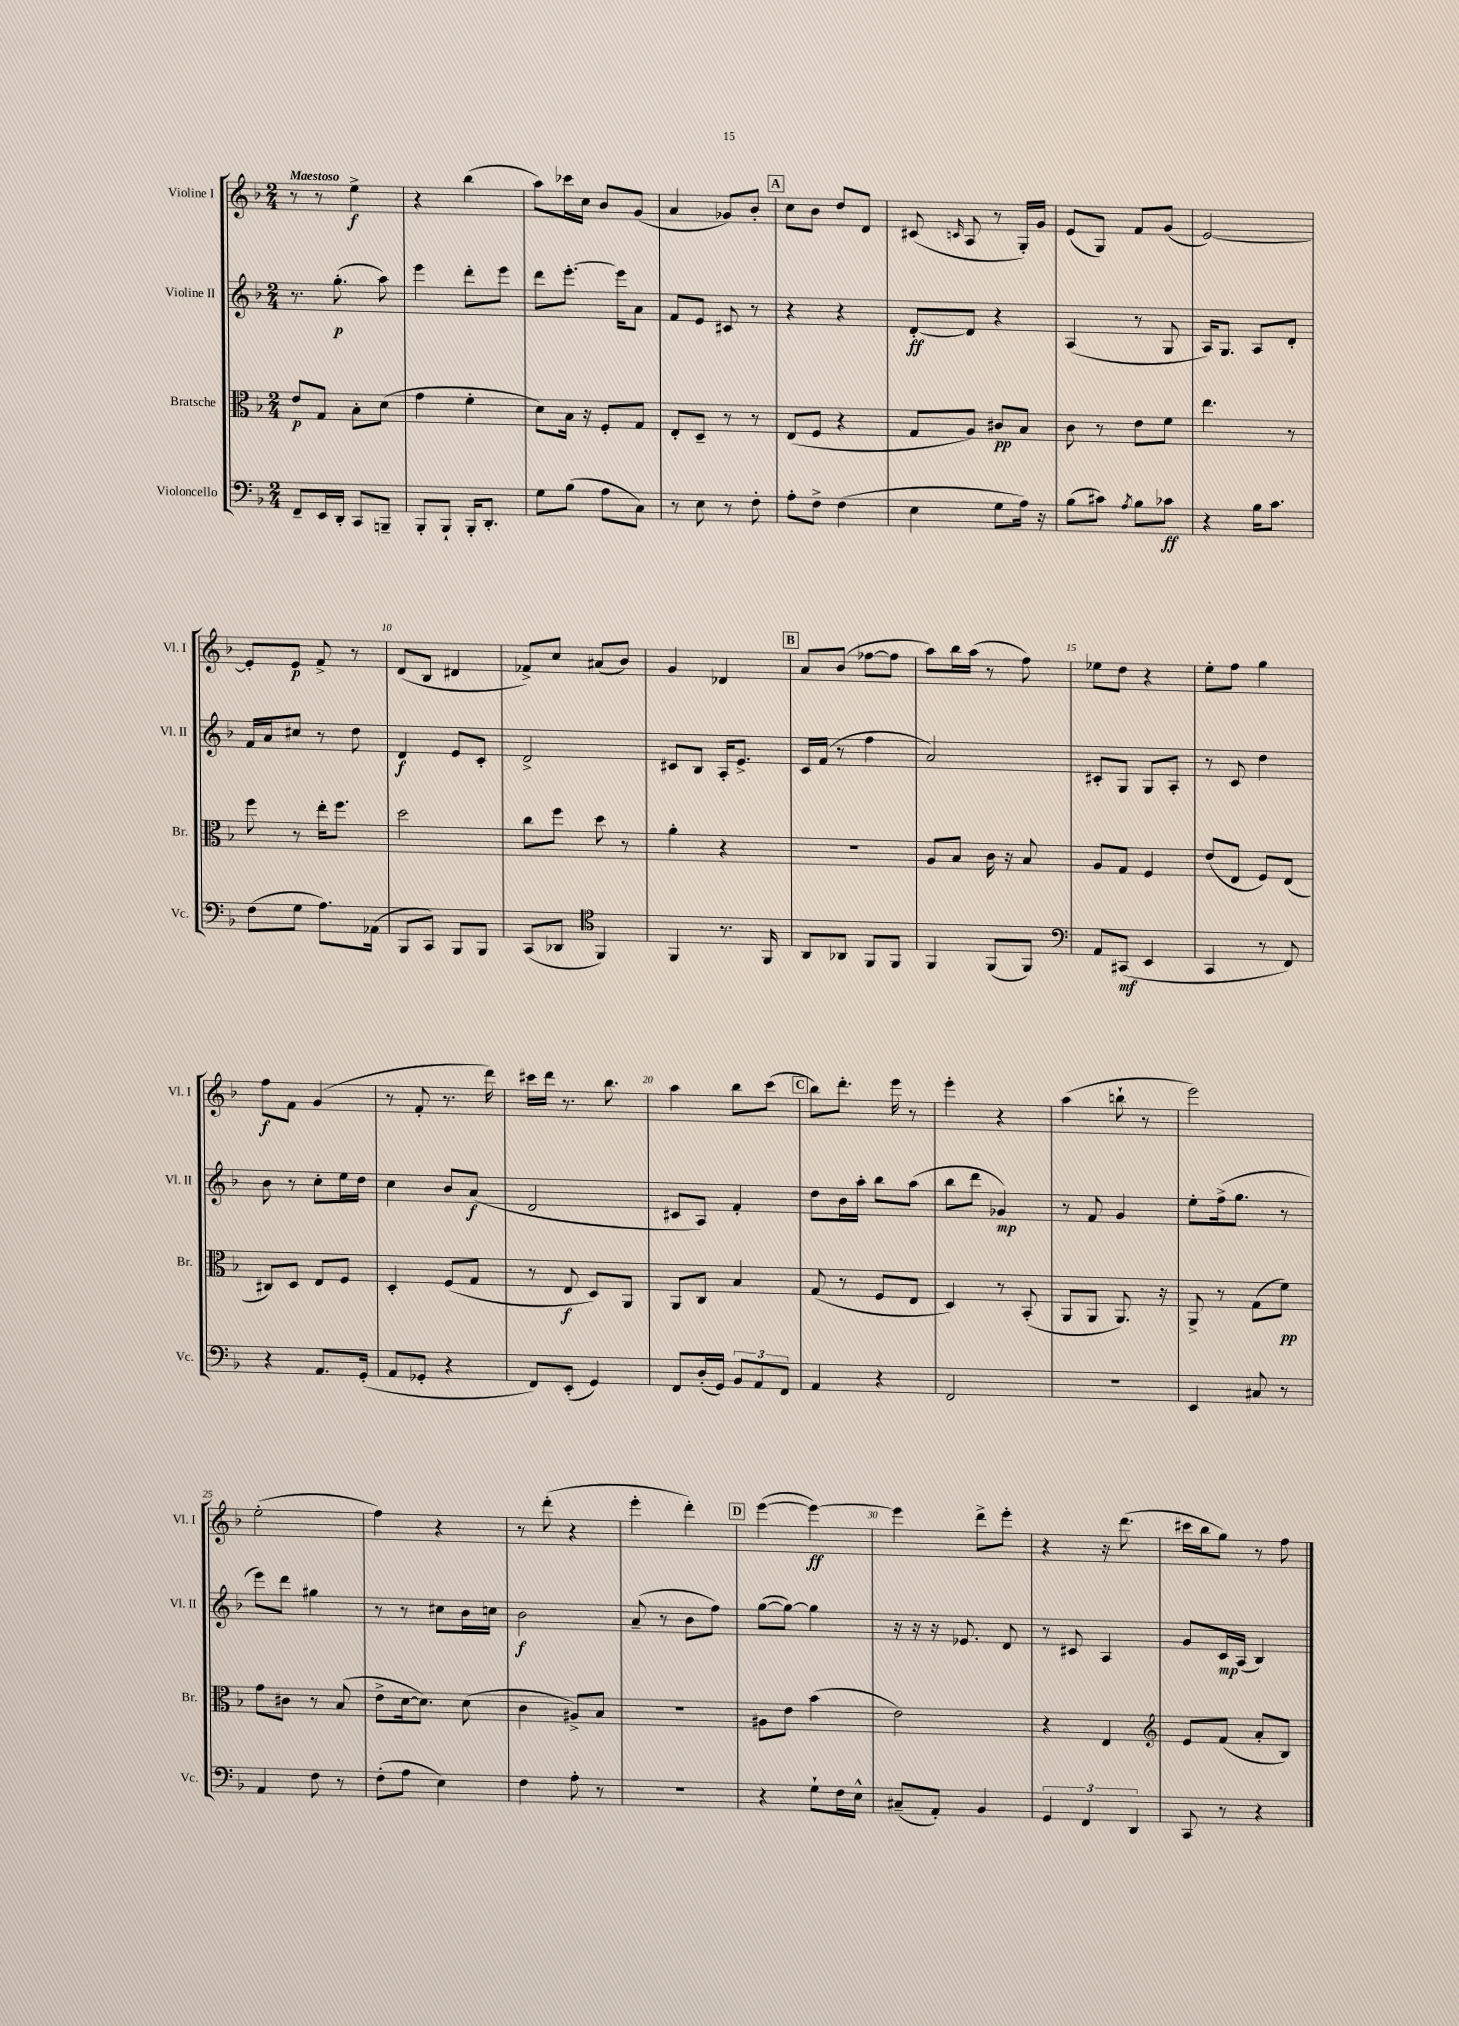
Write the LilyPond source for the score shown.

<<
\new StaffGroup <<
\new Staff = "s0" \with { instrumentName = "Violine I" shortInstrumentName = "Vl. I" } {
    \clef treble \key f \major \numericTimeSignature \time 2/4 \tempo "Maestoso"
    \autoBeamOff r8 r8 e''4->\f |
    r4 bes''4( |
    a''8[) ces'''16 c''16] bes'8[ g'8]( |
    a'4 ges'8[) bes'8]-. |
    \mark \markup { \box "A" } c''8[ bes'8] d''8[ d'8] |
    cis'8( \grace { c'16 } a8 r8 g16[-.) g'16] |
    e'8[( g8]) f'8[ g'8]( |
    e'2~) |
    e'8[-. e'8]\p f'8-> r8 |
    d'8[( bes8] dis'4 |
    fes'8[->) c''8] ais'8[( bes'8]) |
    g'4 des'4 |
    \mark \markup { \box "B" } a'8[ bes'8]( fes''8[~ fes''8] |
    a''8[) bes''16 a''16]( r8 f''8) |
    ees''8[ d''8] r4 |
    e''8[-. f''8] g''4 |
    f''8[\f f'8] g'4( |
    r8 f'8-. r8. d'''16) |
    cis'''16[ d'''16] r8. bes''8. |
    a''4 bes''8[ c'''8]( |
    \mark \markup { \box "C" } bes''8[) d'''8.]-. e'''16 r8 |
    e'''4-. r4 |
    a''4( b''8-! r8 |
    e'''2) |
    e''2-.( |
    f''4) r4 |
    r8 d'''8-.( r4 |
    e'''4-. d'''4-.) |
    \mark \markup { \box "D" } e'''4~( e'''4~\ff) |
    e'''4 d'''8[-> e'''8]-. |
    r4 r16 d'''8.( |
    cis'''16[ bes''16 g''8]) r8 f''8 \bar "|." |
}
\new Staff = "s1" \with { instrumentName = "Violine II" shortInstrumentName = "Vl. II" } {
    \clef treble \key f \major \numericTimeSignature \time 2/4
    \autoBeamOff r8. g''8.-.\p( a''8) |
    e'''4 d'''8[-. e'''8] |
    d'''8[ e'''8.]~-. e'''16[ a'8] |
    f'8[ e'8] cis'8 r8 |
    \mark \markup { \box "A" } r4 r4 |
    d'8[~-.\ff d'8] r4 |
    a4( r8 g8 |
    a16[) g8.] a8[ d'8]-. |
    f'16[ a'16 cis''8] r8 d''8 |
    d'4\f e'8[ c'8]-. |
    d'2-> |
    cis'8[ bes8] a16[-. e'8.]-> |
    \mark \markup { \box "B" } c'16[ f'16]( r8 f''4 |
    a'2) |
    cis'8[-. g8] g8[ a8]-. |
    r8 c'8 d''4 |
    bes'8 r8 c''8[-. e''16 d''16] |
    c''4 bes'8[ a'8]\f( |
    d'2 |
    cis'8[ a8]) f'4-. |
    \mark \markup { \box "C" } d''8[ bes'16 a''16]-. bes''8[ a''8]( |
    bes''8[ d'''8] ges'4\mp) |
    r8 f'8 g'4 |
    e''8[-. f''16->( g''8.] r8 |
    e'''8[) d'''8] gis''4 |
    r8 r8 cis''8[ bes'16 c''16] |
    bes'2\f |
    a'8--( r8 bes'8[ f''8]) |
    \mark \markup { \box "D" } g''8[~( g''8]~) g''4 |
    r16 r16 r16 ees'8. d'8 |
    r8 cis'8 a4 |
    g'8[ c'16\mp a16]( bes4) \bar "|." |
}
\new Staff = "s2" \with { instrumentName = "Bratsche" shortInstrumentName = "Br." } {
    \clef alto \key f \major \numericTimeSignature \time 2/4
    \autoBeamOff e'8[\p g8] bes8[-. d'8]( |
    g'4 f'4-. |
    d'8[) bes16] r16 f8[-. g8] |
    e8[-. d8]-- r8 r8 |
    \mark \markup { \box "A" } e8[( f8] r4 |
    g8[ a8]) cis'8[\pp bes8] |
    c'8 r8 e'8[ f'8] |
    e''4. r8 |
    f''8 r8 e''16[-. f''8.] |
    d''2 |
    c''8[ f''8] d''8 r8 |
    a'4-. r4 |
    \mark \markup { \box "B" } r2 |
    a8[ bes8] c'16 r16 bes8 |
    a8[ g8] f4 |
    e'8[( e8] f8[) e8]( |
    cis8[) d8] e8[ f8] |
    d4-. f8[( g8] |
    r8 e8\f d8[) a,8] |
    a,8[ c8] bes4 |
    \mark \markup { \box "C" } g8( r8 f8[ e8] |
    d4) r8 bes,8-.( |
    a,8[ a,8] a,8.) r16 |
    a,8-> r8 g8[( f'8]\pp) |
    g'8[ cis'8] r8 bes8( |
    e'8[-> d'16~ d'8.]) d'8( |
    c'4 ais8[->) bes8] |
    R2 |
    \mark \markup { \box "D" } ais8[ e'8] bes'4( |
    e'2) |
    r4 e4 |
    \clef treble e'8[ f'8]( a'8[-. bes8]) \bar "|." |
}
\new Staff = "s3" \with { instrumentName = "Violoncello" shortInstrumentName = "Vc." } {
    \clef bass \key f \major \numericTimeSignature \time 2/4
    \autoBeamOff f,8[-- e,16 d,16]-. c,8[ b,,8]-- |
    bes,,8[-. bes,,8]-! bes,,16[-. d,8.]-. |
    g8[ bes8]( a8[ c8]) |
    r8 e8 r8 f8-. |
    \mark \markup { \box "A" } a8[-. f8]-> f4( |
    e4 g8[ a16]) r16 |
    bes8[( cis'8]) \acciaccatura { a8 } bes8[ ces'8]\ff |
    r4 bes16[ c'8.] |
    f8[( g8] a8.[) aes,16]( |
    bes,,8[ c,8]) bes,,8[ bes,,8] |
    c,8[( des,8] \clef tenor f,4) |
    f,4 r8. f,16 |
    \mark \markup { \box "B" } a,8[ aes,8] f,8[ f,8] |
    f,4 f,8[( f,8]) |
    \clef bass a,8[ cis,8]\mf( e,4 |
    c,4 r8 f,8) |
    r4 a,8.[ g,16]-.( |
    a,8[ ges,8]-. r4 |
    f,8[) e,8]-.( g,4) |
    f,8[ d16-.( g,16]) \tuplet 3/2 { bes,8[ a,8 f,8] } |
    \mark \markup { \box "C" } a,4 r4 |
    f,2 |
    r2 |
    e,4 cis8 r8 |
    a,4 f8 r8 |
    f8[-.( a8] e4) |
    f4 a8-. r8 |
    r2 |
    \mark \markup { \box "D" } r4 g8[-! f16 e16]-^ |
    cis8[--( a,8]-.) bes,4 |
    \tuplet 3/2 { g,4 f,4 d,4 } |
    c,8 r8 r4 \bar "|." |
}
>>
>>
\layout { \context { \Score \override BarNumber.break-visibility = ##(#f #t #t) barNumberVisibility = #(every-nth-bar-number-visible 5) } }
